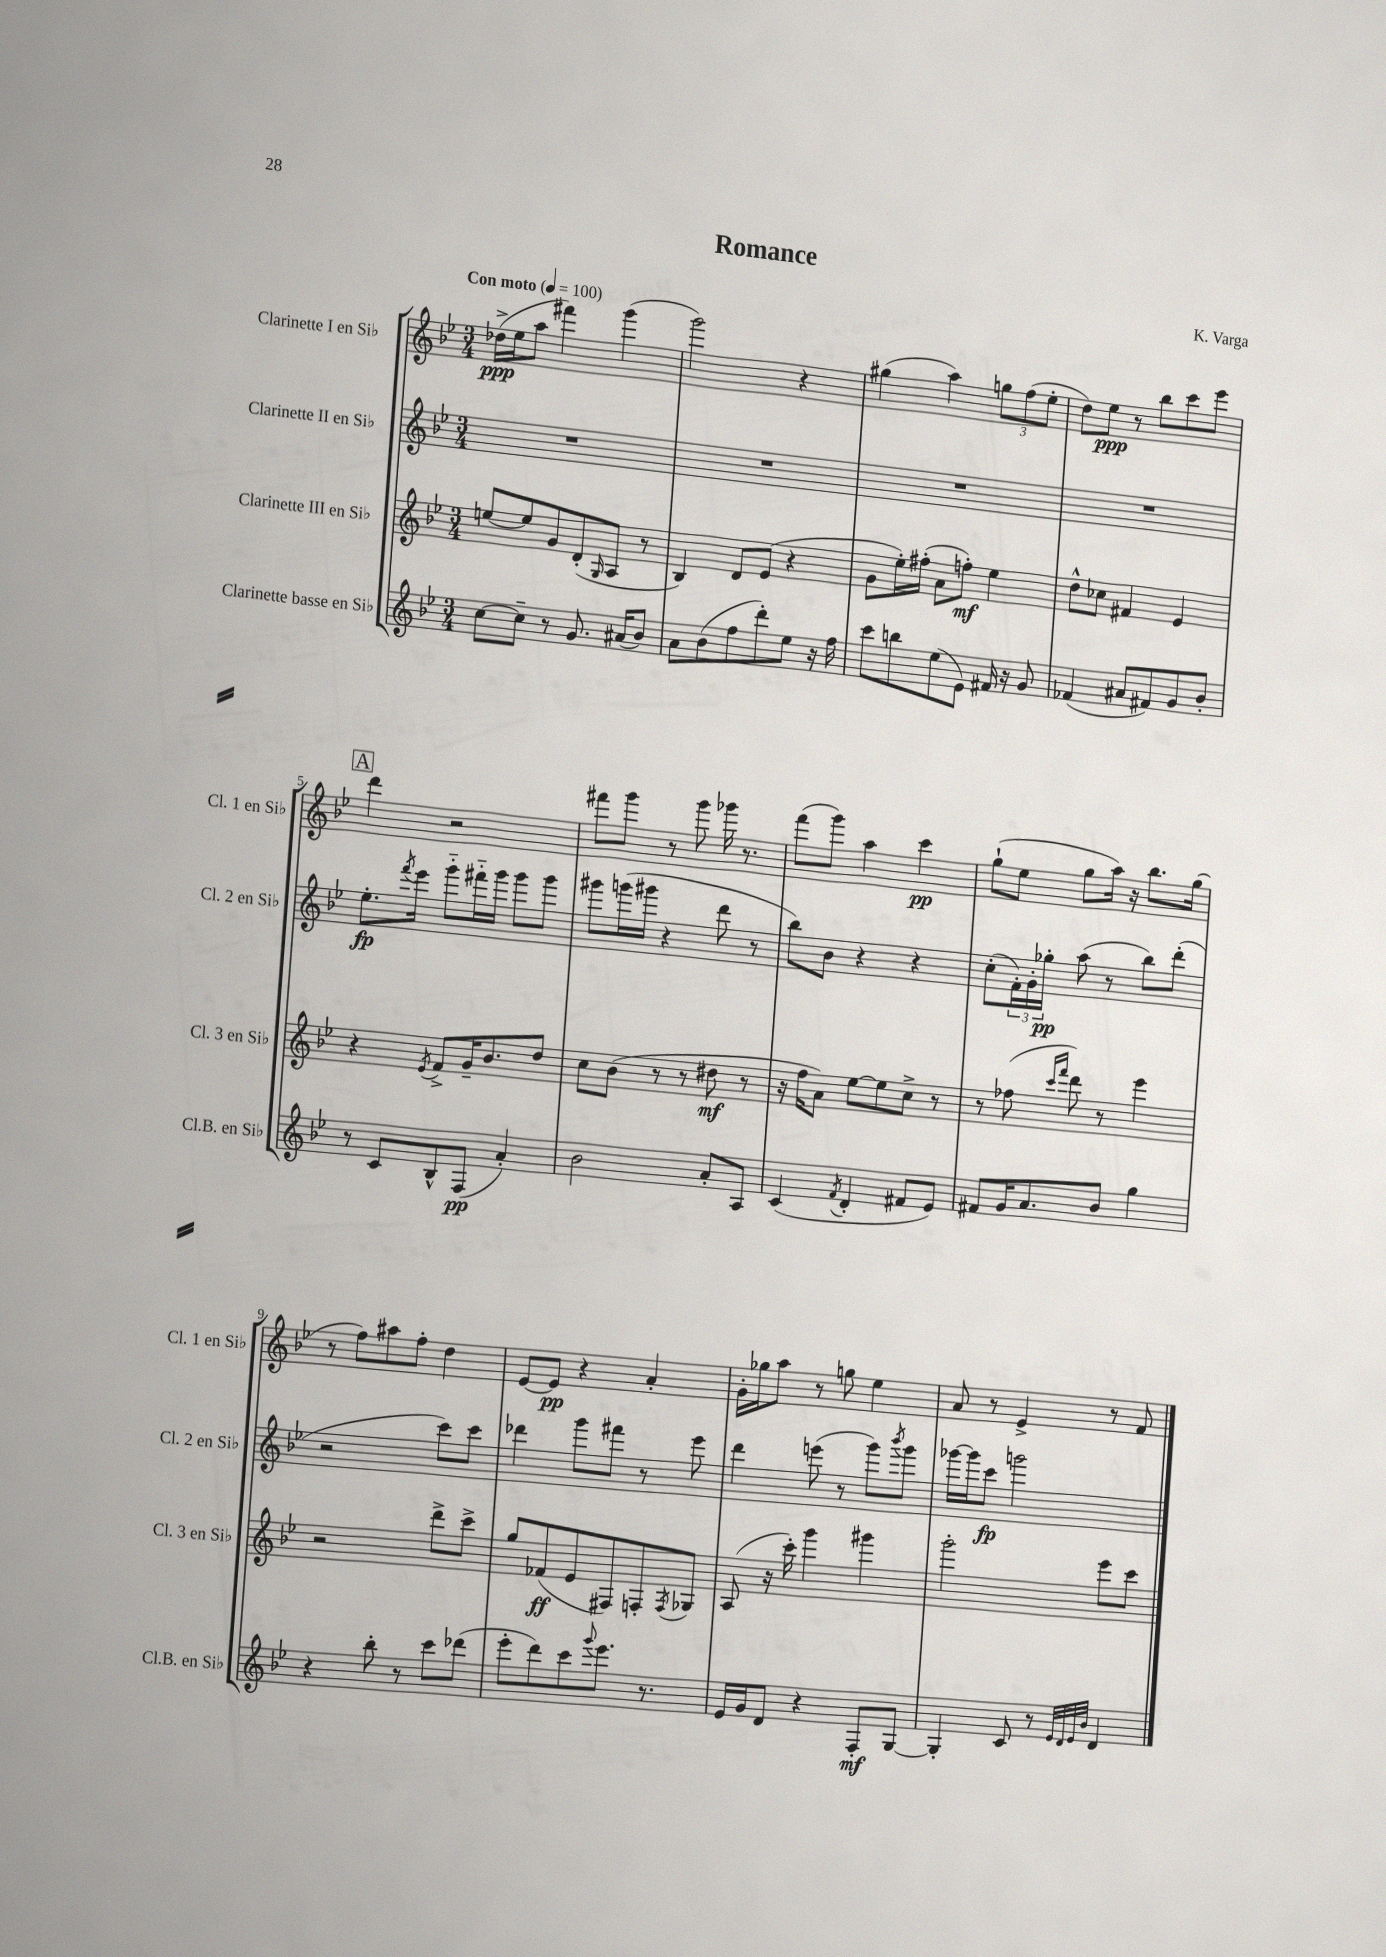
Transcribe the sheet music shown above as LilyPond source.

\header { title = "Romance" composer = "K. Varga" }
<<
\new StaffGroup <<
\new Staff = "s0" \with { instrumentName = "Clarinette I en Sib" shortInstrumentName = "Cl. 1 en Sib" } {
    \clef treble \key bes \major \numericTimeSignature \time 3/4 \tempo "Con moto" 4 = 100
    des''16->\ppp( ees''16 a''8 fis'''4) g'''4( |
    g'''2) r4 |
    gis''4( a''4) \tuplet 3/2 { g''8 f''8( ees''8-. } |
    d''8) ees''8\ppp r8 bes''8 c'''8 ees'''8 |
    \mark \markup { \box "A" } d'''4 r2 |
    fis'''8 g'''8 r8 g'''8 ges'''16 r8. |
    f'''8( g'''8) a''4 c'''4\pp |
    g''8-!( ees''8 g''8 a''16) r16 bes''8. g''16( |
    r8 f''8) ais''8 f''8-. d''4 |
    ees'8~ ees'8\pp r4 a'4-. |
    g'16-. ges''16 a''8 r8 g''8 ees''4 |
    a'8 r8 ees'4-> r8 f'8 \bar "|." |
}
\new Staff = "s1" \with { instrumentName = "Clarinette II en Sib" shortInstrumentName = "Cl. 2 en Sib" } {
    \clef treble \key bes \major \numericTimeSignature \time 3/4
    R2. |
    R2. |
    R2. |
    R2. |
    \mark \markup { \box "A" } ees''8.-.\fp \acciaccatura { f'''8 } ees'''16 g'''8-_ fis'''16-_ g'''16 g'''8 g'''8 |
    gis'''8 g'''16( gis'''16 r4 d'''8 r8 |
    bes''8) bes'8 r4 r4 |
    c''8-.( \tuplet 3/2 { f'16-.) g'16-. ges''16-.\pp } a''8( r8 bes''8) d'''8-.( |
    r2 c'''8) c'''8 |
    des'''4 g'''8 fis'''8 r8 ees'''8 |
    d'''4 e'''8( r8 g'''8) \acciaccatura { bes'''8 } g'''8 |
    ges'''16~ ges'''16 c'''8\fp g'''2 \bar "|." |
}
\new Staff = "s2" \with { instrumentName = "Clarinette III en Sib" shortInstrumentName = "Cl. 3 en Sib" } {
    \clef treble \key bes \major \numericTimeSignature \time 3/4
    e''8~ e''8 g'8 d'8-.( \grace { g16 } a8 r8 |
    bes4) d'8 ees'8( r4 |
    g'8 ees''16-.) fis''16-.( a'8 f''8-.\mf) ees''4 |
    d''8-^ ces''8 fis'4 ees'4 |
    \mark \markup { \box "A" } r4 \acciaccatura { ees'8 } f'8-> g'16-- bes'8. d''8 |
    c''8 bes'8( r8 r8 dis''8\mf r8 |
    r16 f''16 a'8) ees''8~ ees''8 c''8-> r8 |
    r8 fes''8( \grace { c'''16 f'''16 } d'''8) r8 ees'''4 |
    r2 d'''8-> c'''8-> |
    g''8 fes'8\ff( ees'8 fis8) f8-. \acciaccatura { f8 } ges8 |
    a8( r16 c'''16-.) g'''4 gis'''4 |
    g'''2-. ees'''8 c'''8 \bar "|." |
}
\new Staff = "s3" \with { instrumentName = "Clarinette basse en Sib" shortInstrumentName = "Cl.B. en Sib" } {
    \clef treble \key bes \major \numericTimeSignature \time 3/4
    c''8~ c''8-- r8 g'8. ais'16( bes'8) |
    a'8 bes'8( f''8 d'''8-.) ees''8 r16 f''16 |
    c'''8 b''8 ees''8( ees'8) fis'16 r16 g'8 |
    fes'4( ais'8 fis'8) g'8 bes'8-. |
    \mark \markup { \box "A" } r8 c'8 bes8-^ f8\pp( a'4-.) |
    bes'2 a'8-. a8 |
    c'4( \acciaccatura { f'8 } d'4-. fis'8 ees'8) |
    fis'8 g'16 a'8. bes'8 g''4 |
    r4 bes''8-. r8 c'''8 des'''8( |
    ees'''8-. d'''8) c'''8 \appoggiatura { g'''8 } ees'''8. r8. |
    ees'16 g'16 d'8 r4 f8-.\mf g8~ |
    g4-. c'8 r8 \grace { ees'32 d'32 ees'32 bes'32 } d'4 \bar "|." |
}
>>
>>
